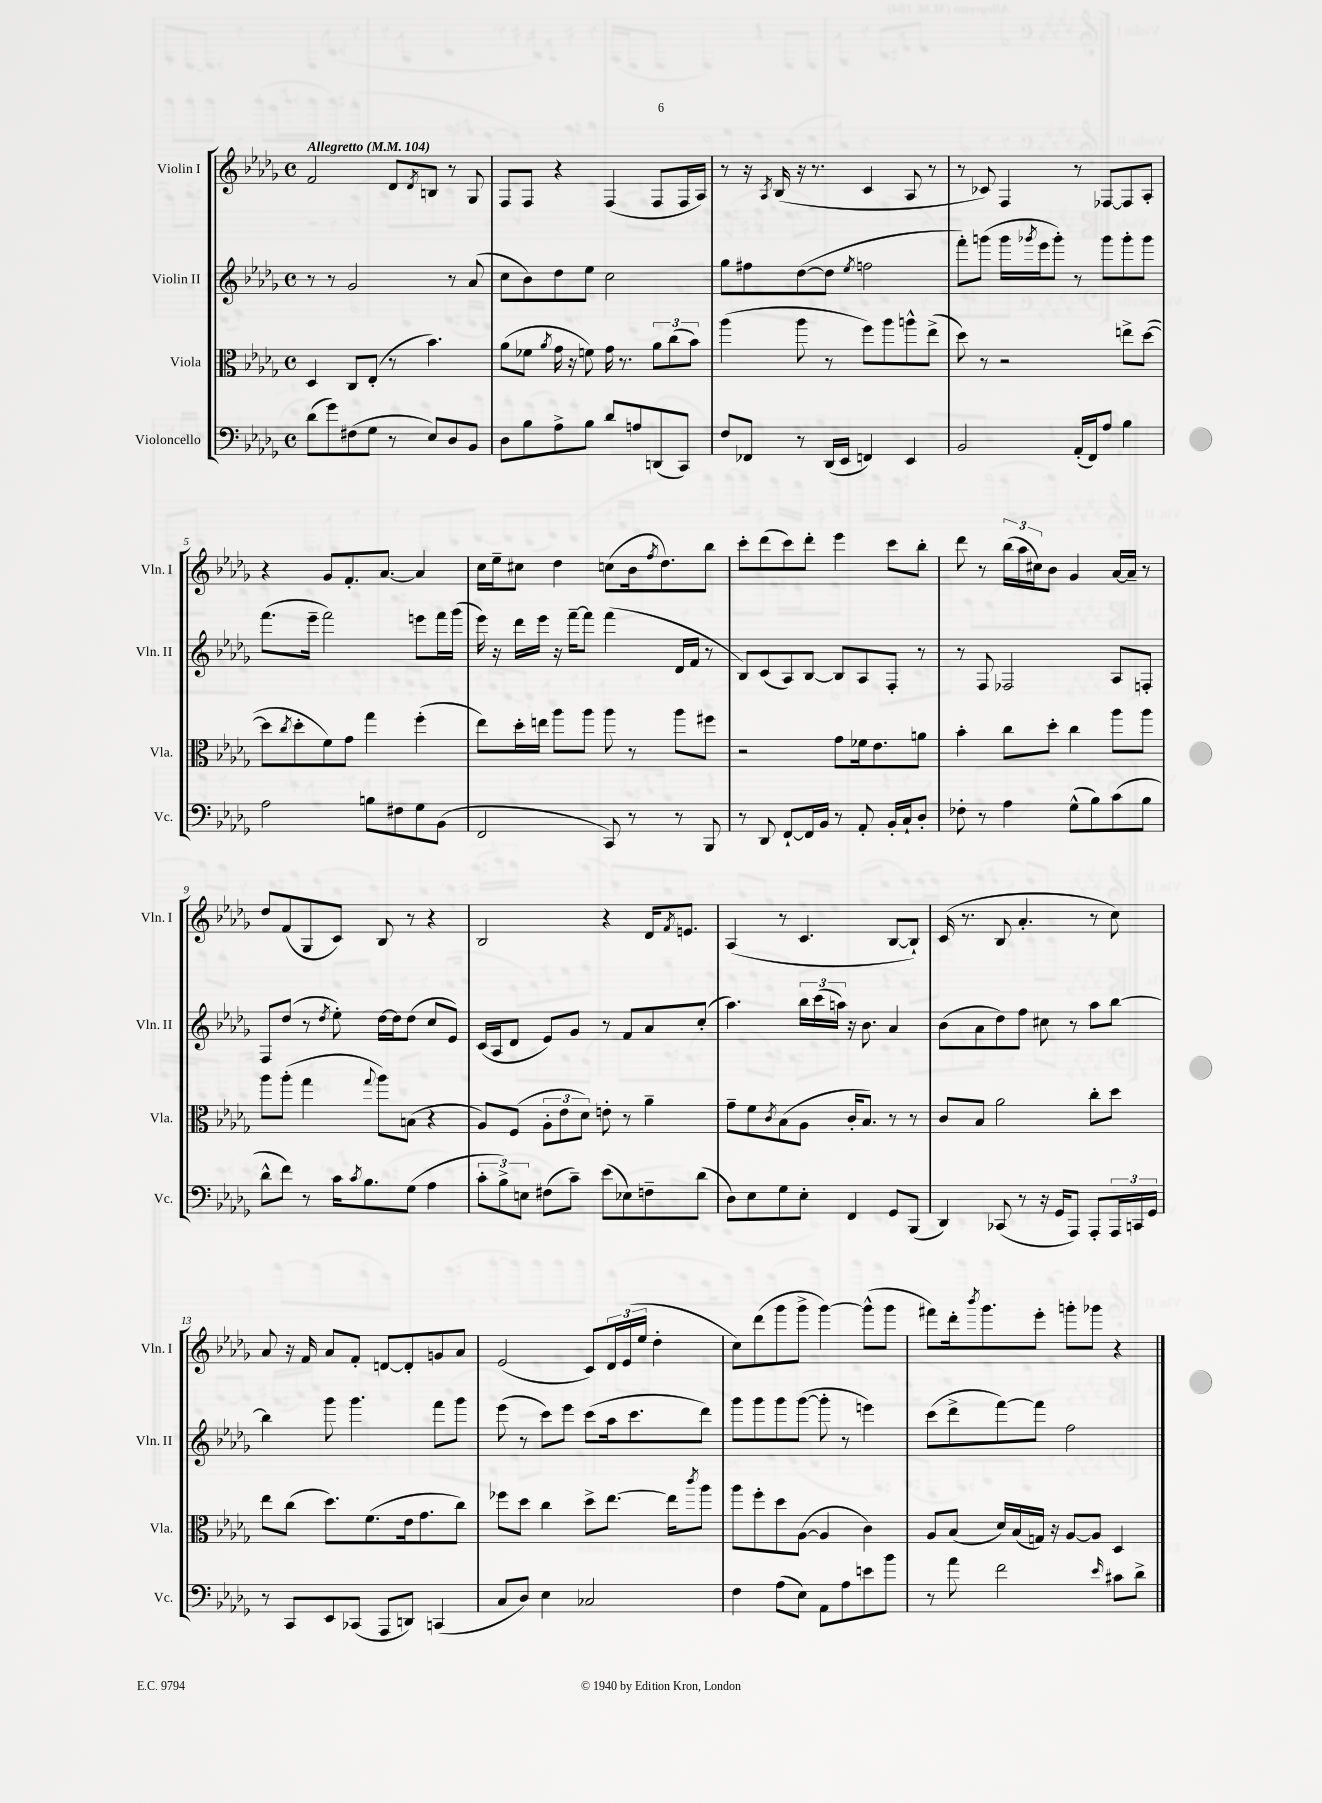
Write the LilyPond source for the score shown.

<<
\new StaffGroup <<
\new Staff = "s0" \with { instrumentName = "Violin I" shortInstrumentName = "Vln. I" } {
    \clef treble \key des \major \defaultTimeSignature \time 4/4 \tempo "Allegretto" 4 = 104
    f'2 des'8 \acciaccatura { des'8 } b8 r8 ges8 |
    f8 f8 r4 f4( f8 f16 aes16) |
    r8 r16 \acciaccatura { aes8 } bes16( r16 r8. c'4 aes8 r8 |
    r8 ces'8) f4 r8 fes8~ fes8 aes8-. |
    r4 ges'8 f'8.-. aes'8.~ aes'4 |
    c''16 ees''16-- cis''8 des''4 c''8( bes'16 \acciaccatura { f''8 } des''8.) bes''8 |
    c'''8-. des'''8( c'''8) des'''8-. ees'''4 c'''8 bes''8-. |
    des'''8 r8 \tuplet 3/2 { bes''16( aes''16 cis''16) } bes'8 ges'4 aes'16~ aes'16-- r8 |
    des''8 f'8( ges8 c'8) bes8 r8 r4 |
    bes2 r4 des'16 \acciaccatura { f'8 } e'8. |
    aes4( r8 c'4. bes8~ bes8-!) |
    c'16( r8. bes8 aes'4.-. r8 c''8) |
    aes'8 r16 f'16 aes'8 f'8-. d'8~ d'8-. g'8 aes'8 |
    ees'2( c'8) \tuplet 3/2 { des'16 ees'16( ees''16 } des''4-. |
    c''8) des'''8( ges'''8 ges'''8-> ges'''4~) ges'''8-^( ges'''8 |
    fis'''8) des'''16-. \acciaccatura { bes'''8 } ges'''8. ees'''8-. g'''8-. ges'''8 r4 \bar "|." |
}
\new Staff = "s1" \with { instrumentName = "Violin II" shortInstrumentName = "Vln. II" } {
    \clef treble \key des \major \defaultTimeSignature \time 4/4
    r8 r8 ges'2 r8 aes'8( |
    c''8 bes'8) des''8 ees''8 c''2 |
    ges''8 fis''8 des''8~( des''8 \acciaccatura { ees''8 } f''2 |
    f'''8-.) g'''8( g'''16 \acciaccatura { ges'''8 } ees'''16 ges'''8-.) r8 ges'''8 ges'''8-. ges'''8 |
    f'''8.( ees'''16-- f'''2) e'''8 f'''16 ges'''16( |
    ees'''16) r16 des'''16 ees'''16 r16 f'''16~-- f'''8 f'''4( des'16 f'16 r8 |
    bes8) c'8( aes8) bes8~ bes8 aes8 f8-. r8 |
    r8 f8 fes2 aes8 f8-. |
    f8 des''8( r8 \acciaccatura { des''8 } ees''8-.) des''16~ des''16 des''8( c''8 ees'8) |
    c'16( aes16 des'8 ees'8) ges'8 r8 f'8 aes'8 c''8-.( |
    aes''4.) \tuplet 3/2 { bes''16 c'''16( a''16) } r16 bes'8. aes'4 |
    bes'8( aes'8 des''8) f''8 cis''8 r8 aes''8 bes''8~ |
    bes''4 ges'''8 ges'''4. f'''8 ges'''8 |
    ees'''8( r8 c'''8) ees'''8 c'''8( aes''16 c'''8. des'''8) |
    ges'''8 ges'''8 ges'''8 ges'''8~( ges'''8-. r8 e'''4) |
    c'''8( des'''8-> f'''8~) f'''8 f''2 \bar "|." |
}
\new Staff = "s2" \with { instrumentName = "Viola" shortInstrumentName = "Vla." } {
    \clef alto \key des \major \defaultTimeSignature \time 4/4
    des4 c8 ees8-.( r8 bes'4.) |
    aes'8( fes'8 \acciaccatura { aes'8 } ges'16 r16 f'8) ges'16 r8. \tuplet 3/2 { aes'8 c''8( bes'8) } |
    aes''4( aes''8 r8 f''8) aes''8 a''8-^ ees''8->( |
    des''8) r8 r2 e''8-> des''8~( |
    des''8 \acciaccatura { c''8 } des''8-. f'8) ges'8 ges''4 f''4-.( |
    ees''8) des''16-. e''16 aes''8 aes''8 aes''8 r8 aes''8 fis''8 |
    r2 ges'8 fes'16 ees'8. a'8 |
    bes'4-. c''8 des''8-. c''4 aes''8 aes''8 |
    aes''8 aes''8-.( ges''4 \appoggiatura { ges''8 } aes''8) b8( r4 |
    aes8) f8( \tuplet 3/2 { aes8-. ees'8 des'8) } e'8-. r8 aes'4-- |
    ges'8-- f'8 \acciaccatura { c'8 } bes8( aes8 c'16-. bes8.) r8 r8 |
    c'8 bes8 aes'2 c''8-. des''8 |
    ees''8 c''8( des''8.) f'8.( ees'16 ges'8. c''8) |
    fes''8 des''8 c''4 des''8-> ees''8.~ ees''16 \acciaccatura { c'''8 } aes''8 |
    aes''8 f''8-. des''8 aes8~( aes4 c'4) |
    aes8 bes8( des'16) bes16( g16) r16 aes8~ aes8 des4 \bar "|." |
}
\new Staff = "s3" \with { instrumentName = "Violoncello" shortInstrumentName = "Vc." } {
    \clef bass \key des \major \defaultTimeSignature \time 4/4
    des'8( ges'8) fis8( ges8 r8 ees8) des8 bes,8 |
    des8 bes8 aes8-> bes8 des'8 a8 d,8( c,8) |
    f8 fes,8 r8 des,16( ees,16 f,4) ees,4 |
    bes,2 aes,16-.( f,16) aes8 bes4 |
    aes2 b8 fis8 ges8 bes,8( |
    f,2 c,8) r8 r8 bes,,8 |
    r8 des,8 f,8~-! f,16 bes,16 r8 aes,8-. bes,16-. c16-! des8-. |
    fes8-. r8 aes4 ges8-^( bes8) c'8( bes8 |
    des'8-^ f'8) r8 c'16 \acciaccatura { c'8 } bes8. ges8( aes4 |
    \tuplet 3/2 { c'8-. bes8->) e8 } fis8( c'8--) ees'8( ees8) f8-- des'8( |
    des8) ees8 ges8 ees8-. f,4 ges,8 bes,,8( |
    des,4) ces,8( r8 r16 ges,16 aes,,8) aes,,8-. \tuplet 3/2 { aes,,16 c,16 ges,16 } |
    r8 c,8 ees,8 ces,8( aes,,8 d,8) c,4( |
    c8 des8) ees4 ces2 |
    f4 aes8( ees8) aes,8 aes8 e'8 bes'8 |
    r8 aes'8 f'2 \grace { ees'16 } cis'8 des'8-> \bar "|." |
}
>>
>>
